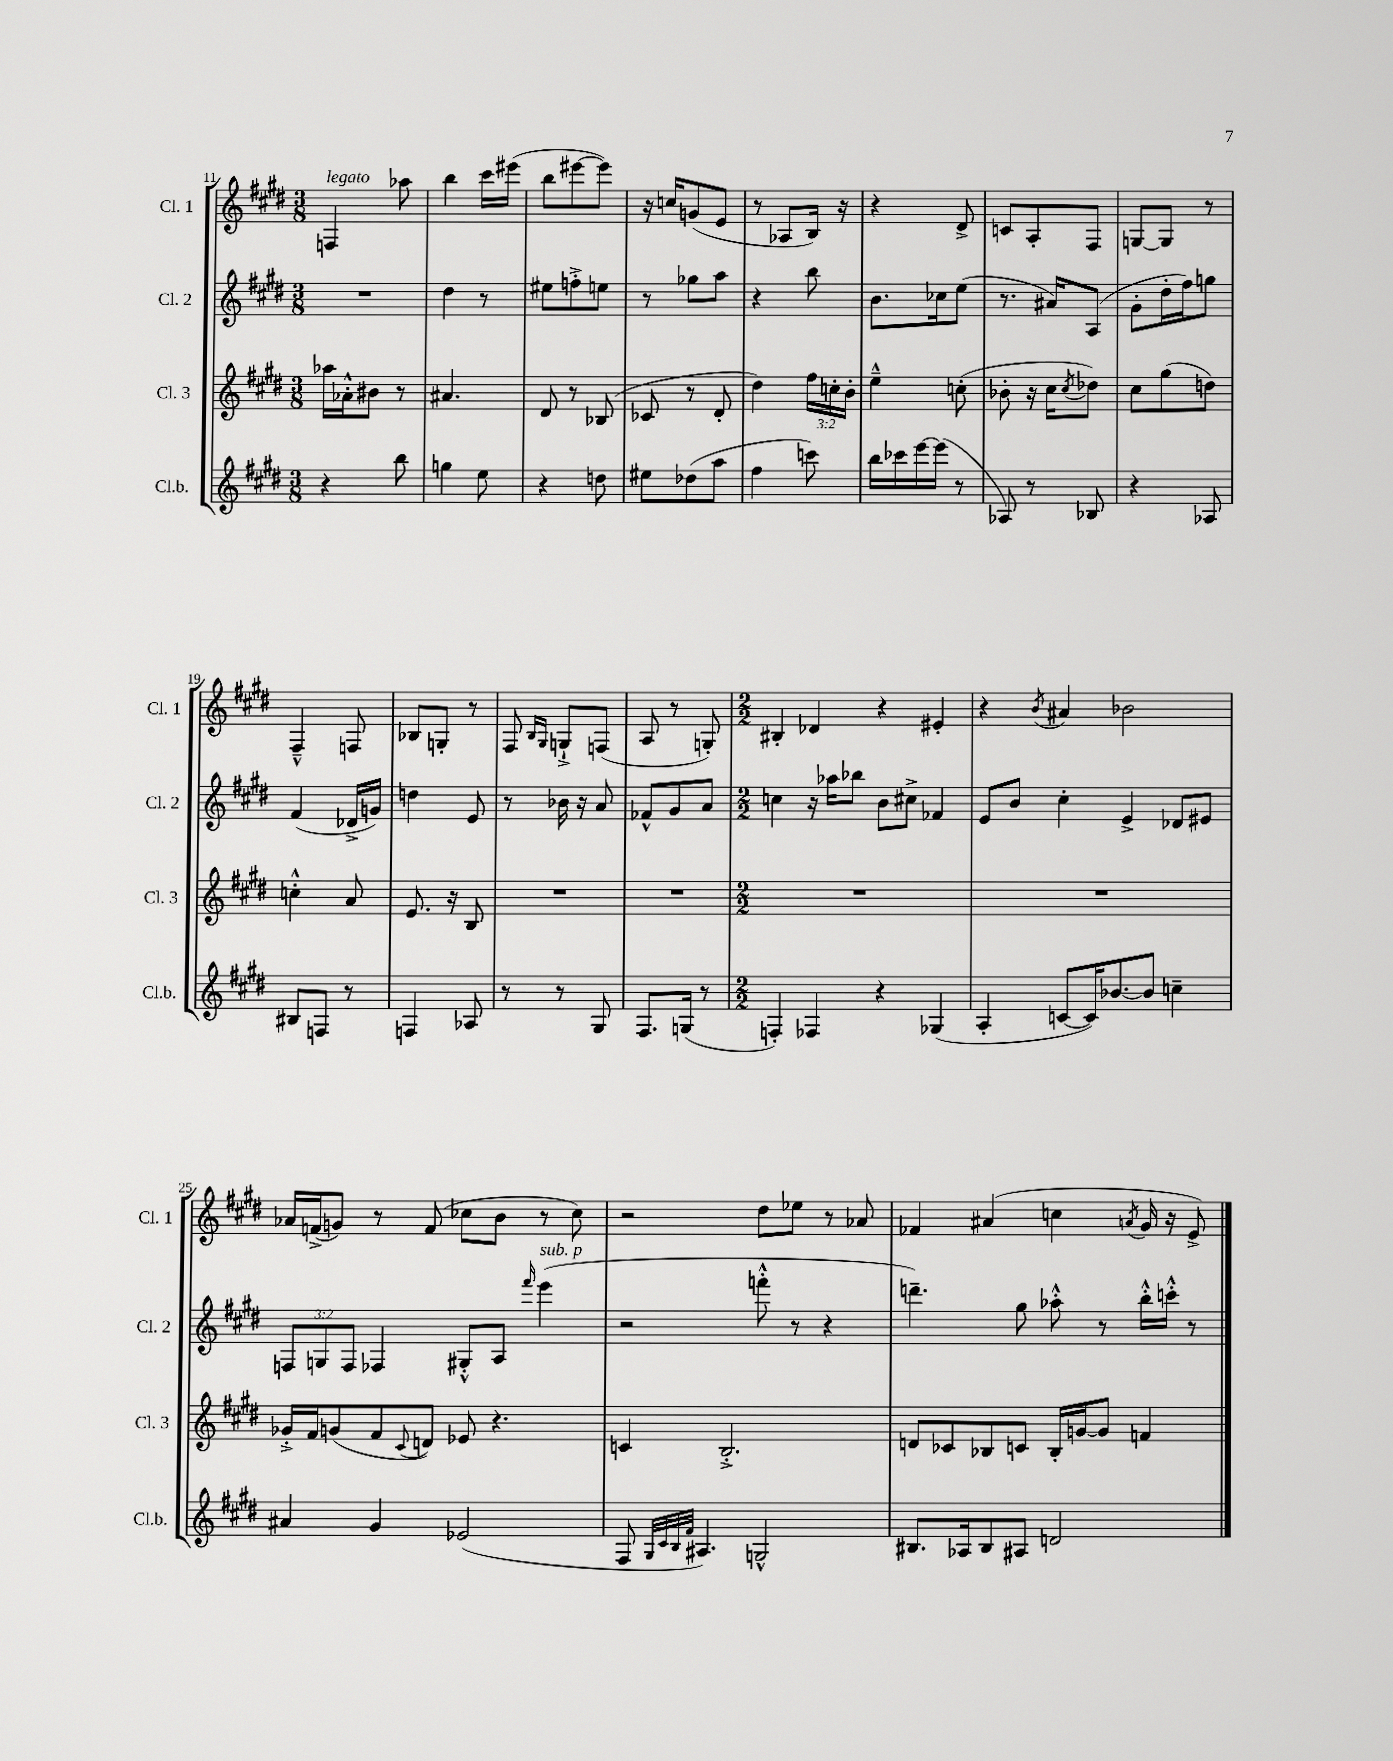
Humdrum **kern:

**kern	**kern	**kern	**kern
*staff4	*staff3	*staff2	*staff1
*clefG2	*clefG2	*clefG2	*clefG2
*k[f#c#g#d#]	*k[f#c#g#d#]	*k[f#c#g#d#]	*k[f#c#g#d#]
*M3/8	*M3/8	*M3/8	*M3/8
4r	16aa-	4.r	4F
.	16a-'^^	.	.
.	8b#	.	.
8bb	8r	.	8aa-
=	=	=	=
4gg	4.a#	4dd#	4bb
8ee	.	8r	16ccc#
.	.	.	(16eee#
=	=	=	=
4r	8d#	8ee#	8bb
.	8r	8ff'^	[8eee#
8dd	(8B-	8ee	8eee#])
=	=	=	=
8ee#	8c-	8r	16r
.	.	.	16cc
(8dd-	8r	8gg-	(8g
8aa	8d#'	8aa	8e
=	=	=	=
4ff#	4dd#)	4r	8r
.	.	.	8A-
8ccc)	24ff#	8bb	16B)
.	24cc'	.	.
.	.	.	16r
.	24b'	.	.
=	=	=	=
16bb	4ee~^^	8.b	4r
16ccc-	.	.	.
[16eee	.	.	.
(16eee]	.	16cc-	.
8r	(8cc'	(8ee	8d#^
=	=	=	=
8A-)	8b-'	8.r	8c
8r	16r	.	8A'
.	16cc#	16a#)	.
.	8qcc#	.	.
8B-	8dd-)	(8A	8F#
=	=	=	=
4r	8cc#	8g#'	[8G
.	(8gg#	16dd#'	8G]
.	.	16ff#)	.
8A-	8dd)	8gg	8r
=	=	=	=
8B#	4cc'^^	(4f#	4F#~^^
8F	.	.	.
8r	8a	16d-^	8F
.	.	16g)	.
=	=	=	=
4F	8.e	4dd	8B-
.	.	.	8G'
.	16r	.	.
8A-	8B	8e	8r
=	=	=	=
8r	4.r	8r	8F#
.	.	.	16qqB
.	.	.	16qqG#
8r	.	16b-	8G`^
.	.	16r	.
8G#	.	8a	(8F
=	=	=	=
8.F#	4.r	8f-^^	8A
.	.	8g#	8r
(16G	.	.	.
8r	.	8a	8G')
=	=	=	=
*M2/2	*M2/2	*M2/2	*M2/2
4F')	1r	4cc	4B#'
4F-	.	16r	4d-
.	.	16aa-	.
.	.	8bb-	.
4r	.	8b	4r
.	.	8cc#^	.
(4G-	.	4f-	4e#'
=	=	=	=
4A'	1r	8e	4r
.	.	8b	.
.	.	.	8qb
[8c	.	4cc#'	4a#
16c])	.	.	.
[8.b-	.	.	.
.	.	4e^	2b-
8b-]	.	.	.
4cc~	.	8d-	.
.	.	8e#	.
=	=	=	=
4a#	16g-'^	12F	16a-
.	16f#	.	(16f^
.	.	12G	.
.	(8g	.	8g)
.	.	12F	.
4g#	8f#	4F-	8r
.	8qqc#	.	.
.	8d)	.	(8f
(2e-	8e-	8G#'^^	8cc-
.	4.r	8A	8b
.	.	16qqfff#	.
.	.	(4eee	8r
.	.	.	8cc-)
=	=	=	=
8F#	4c	2r	2r
32qqG#	.	.	.
32qqc#	.	.	.
32qqB	.	.	.
32qqf#	.	.	.
4.A#)	.	.	.
.	2.B'^	.	.
2G^^	.	8fff'^^	8dd#
.	.	8r	8ee-
.	.	4r	8r
.	.	.	8a-
=	=	=	=
8.B#	8d	4.ddd~)	4f-
.	8c-	.	.
16A-	.	.	.
8B#	8B-	.	(4a#
8A#	8c	8gg#	.
2d	16B-'	8aa-'^^	4cc
.	[16g	.	.
.	8g]	8r	.
.	.	.	8qa
.	4f	16bb'^^	16g#
.	.	16ccc'^^	16r
.	.	8r	8e^)
==	==	==	==
*-	*-	*-	*-
